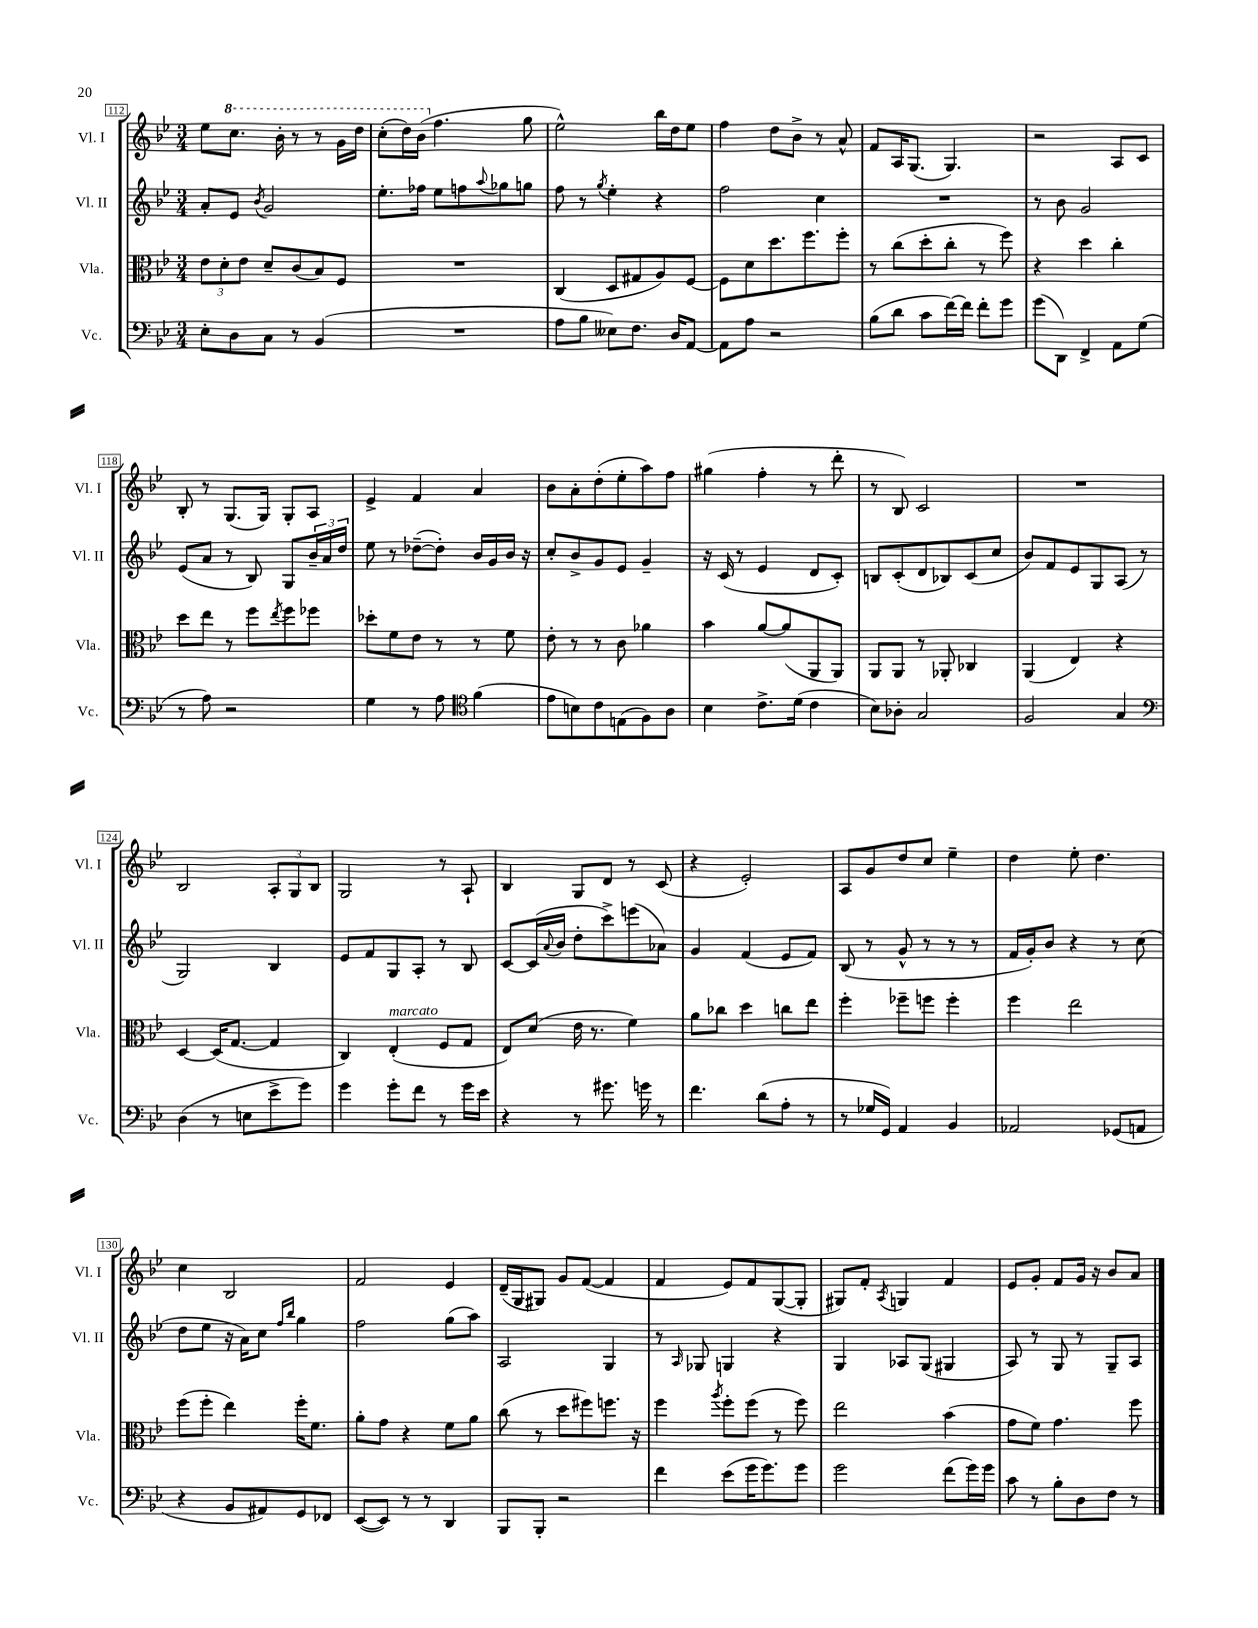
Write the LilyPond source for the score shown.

<<
\new StaffGroup <<
\new Staff = "s0" \with { instrumentName = "Vl. I" shortInstrumentName = "Vl. I" } {
    \clef treble \key bes \major \numericTimeSignature \time 3/4
    ees''8 \ottava #1 c'''8. bes''16-. r8 r8 g''16 d'''16 |
    c'''8-.( d'''16) bes''16( \ottava #0 f''4. g''8 |
    ees''2-^) bes''16 d''16 ees''8 |
    f''4 d''8 bes'8-> r8 a'8-^ |
    f'8 a16 g8.( g4.) |
    r2 a8 c'8 |
    bes8-. r8 g8.( g16) g8-. a8 |
    ees'4-> f'4 a'4 |
    bes'8 a'8-. d''8-.( ees''8-. a''8) f''8 |
    gis''4( f''4-. r8 d'''8-. |
    r8 bes8) c'2 |
    R2. |
    bes2 \tuplet 3/2 { a8-. g8 bes8 } |
    g2 r8 a8-! |
    bes4 g8 d'8 r8 c'8( |
    r4 ees'2-.) |
    a8 g'8 d''8 c''8 ees''4-- |
    d''4 ees''8-. d''4. |
    c''4 bes2 |
    f'2 ees'4 |
    d'16--( g16 gis8) g'8 f'8~( f'4 |
    f'4 ees'8) f'8 g8~( g8-. |
    gis8) f'8-. \acciaccatura { a8 } g4 f'4 |
    ees'8 g'8-. f'8 g'16 r16 bes'8 a'8 \bar "|." |
}
\new Staff = "s1" \with { instrumentName = "Vl. II" shortInstrumentName = "Vl. II" } {
    \clef treble \key bes \major \numericTimeSignature \time 3/4
    a'8-. ees'8 \acciaccatura { bes'8 } g'2 |
    ees''8.-. fes''16 ees''8 f''8 \appoggiatura { a''8 } ges''8 g''8 |
    f''8 r8 \acciaccatura { g''8 } ees''4-. r4 |
    f''2 c''4 |
    R2. |
    r8 bes'8 g'2 |
    ees'8( a'8 r8 bes8) g8 \tuplet 3/2 { bes'16-- a'16 d''16 } |
    ees''8 r8 des''8~--( des''8-.) bes'16 g'16 bes'16 r16 |
    c''8-. bes'8-> g'8 ees'8 g'4-- |
    r16 c'16( r8 ees'4 d'8 c'8-.) |
    b8 c'8-.( d'8 bes8) c'8( c''8 |
    bes'8) f'8 ees'8 g8 a8( r8 |
    g2) bes4 |
    ees'8 f'8 g8 a8-. r8 bes8 |
    c'8~ c'16( \appoggiatura { a'8 } bes'16 d''8-. c'''8->) e'''8( aes'8) |
    g'4 f'4( ees'8 f'8) |
    bes8( r8 g'8-^ r8 r8 r8 |
    f'16 g'16-.) bes'8 r4 r8 c''8( |
    d''8 ees''8 r16 a'16) c''8 \grace { f''16 bes''16 } g''4 |
    f''2 g''8( a''8) |
    a2 g4 |
    r8 \grace { a16 } ges8 g4 r4 |
    g4 aes8 g8( gis4 |
    a8) r8 g8 r8 g8-- a8 \bar "|." |
}
\new Staff = "s2" \with { instrumentName = "Vla." shortInstrumentName = "Vla." } {
    \clef alto \key bes \major \numericTimeSignature \time 3/4
    \tuplet 3/2 { ees'8 d'8-. ees'8 } d'8-- c'8( bes8) f8 |
    R2. |
    c4( d8 gis8 a8) f8~ |
    f8 d'8 d''8. f''8. f''8-. |
    r8 c''8( d''8-. c''8-. r8 f''8) |
    r4 d''4 c''4-. |
    d''8 ees''8 r8 f''8 \acciaccatura { ees''8 } f''8 fes''8 |
    des''8-. f'8 ees'8 r8 r8 f'8 |
    ees'8-. r8 r8 c'8 aes'4 |
    bes'4 a'8~ a'8( a,8 a,8) |
    a,8 a,8 r8 aes,8-. ces4 |
    a,4( ees4) r4 |
    d4~ d16( g8.~ g4 |
    c4) ees4-.^\markup { \italic "marcato" }( f8 g8 |
    ees8) d'8( ees'16 r8. f'4) |
    a'8 ces''8 d''4 c''8 ees''8 |
    f''4-. fes''8-- f''8 f''4-. |
    f''4 ees''2 |
    f''8( f''8-. ees''4) f''16-. f'8. |
    a'8-. g'8 r4 f'8 a'8 |
    c''8( r8 d''8 fis''8) f''8. r16 |
    f''4 \acciaccatura { a''8 } f''8-. f''8( r8 f''8) |
    ees''2 bes'4( |
    g'8 f'8) g'4. f''8 \bar "|." |
}
\new Staff = "s3" \with { instrumentName = "Vc." shortInstrumentName = "Vc." } {
    \clef bass \key bes \major \numericTimeSignature \time 3/4
    ees8-. d8 c8 r8 bes,4( |
    R2. |
    a8 bes8 eeses8) f8. d16 a,8~ |
    a,8 a8 r2 |
    bes8( d'8 c'8 f'16~) f'16 f'8-. g'8 |
    g'8( d,8) f,4-> a,8 g8( |
    r8 a8) r2 |
    g4 r8 a8 \clef tenor f'4( |
    ees'8 b8) c'8 e8( f8) a8 |
    bes4 c'8.-> d'16( c'4 |
    bes8) aes8-. g2 |
    f2 g4 |
    \clef bass d4( r8 e8 ees'8-> g'8) |
    g'4 g'8-. f'8 r8 g'16 ees'16 |
    r4 r8 gis'8. g'16 r8 |
    f'4. d'8( a8-. r8 |
    r8 ges16 g,16) a,4 bes,4 |
    aes,2 ges,8( a,8 |
    r4 bes,8 ais,8) g,8 fes,8 |
    ees,8~( ees,8) r8 r8 d,4 |
    bes,,8 bes,,8-. r2 |
    f'4 ees'8( g'16 g'8.) g'8 |
    g'2 f'8( g'16) g'16 |
    c'8 r8 bes8-. d8 f8 r8 \bar "|." |
}
>>
>>
\layout { \context { \Score currentBarNumber = #112 \override BarNumber.stencil = #(make-stencil-boxer 0.1 0.3 ly:text-interface::print) } }
